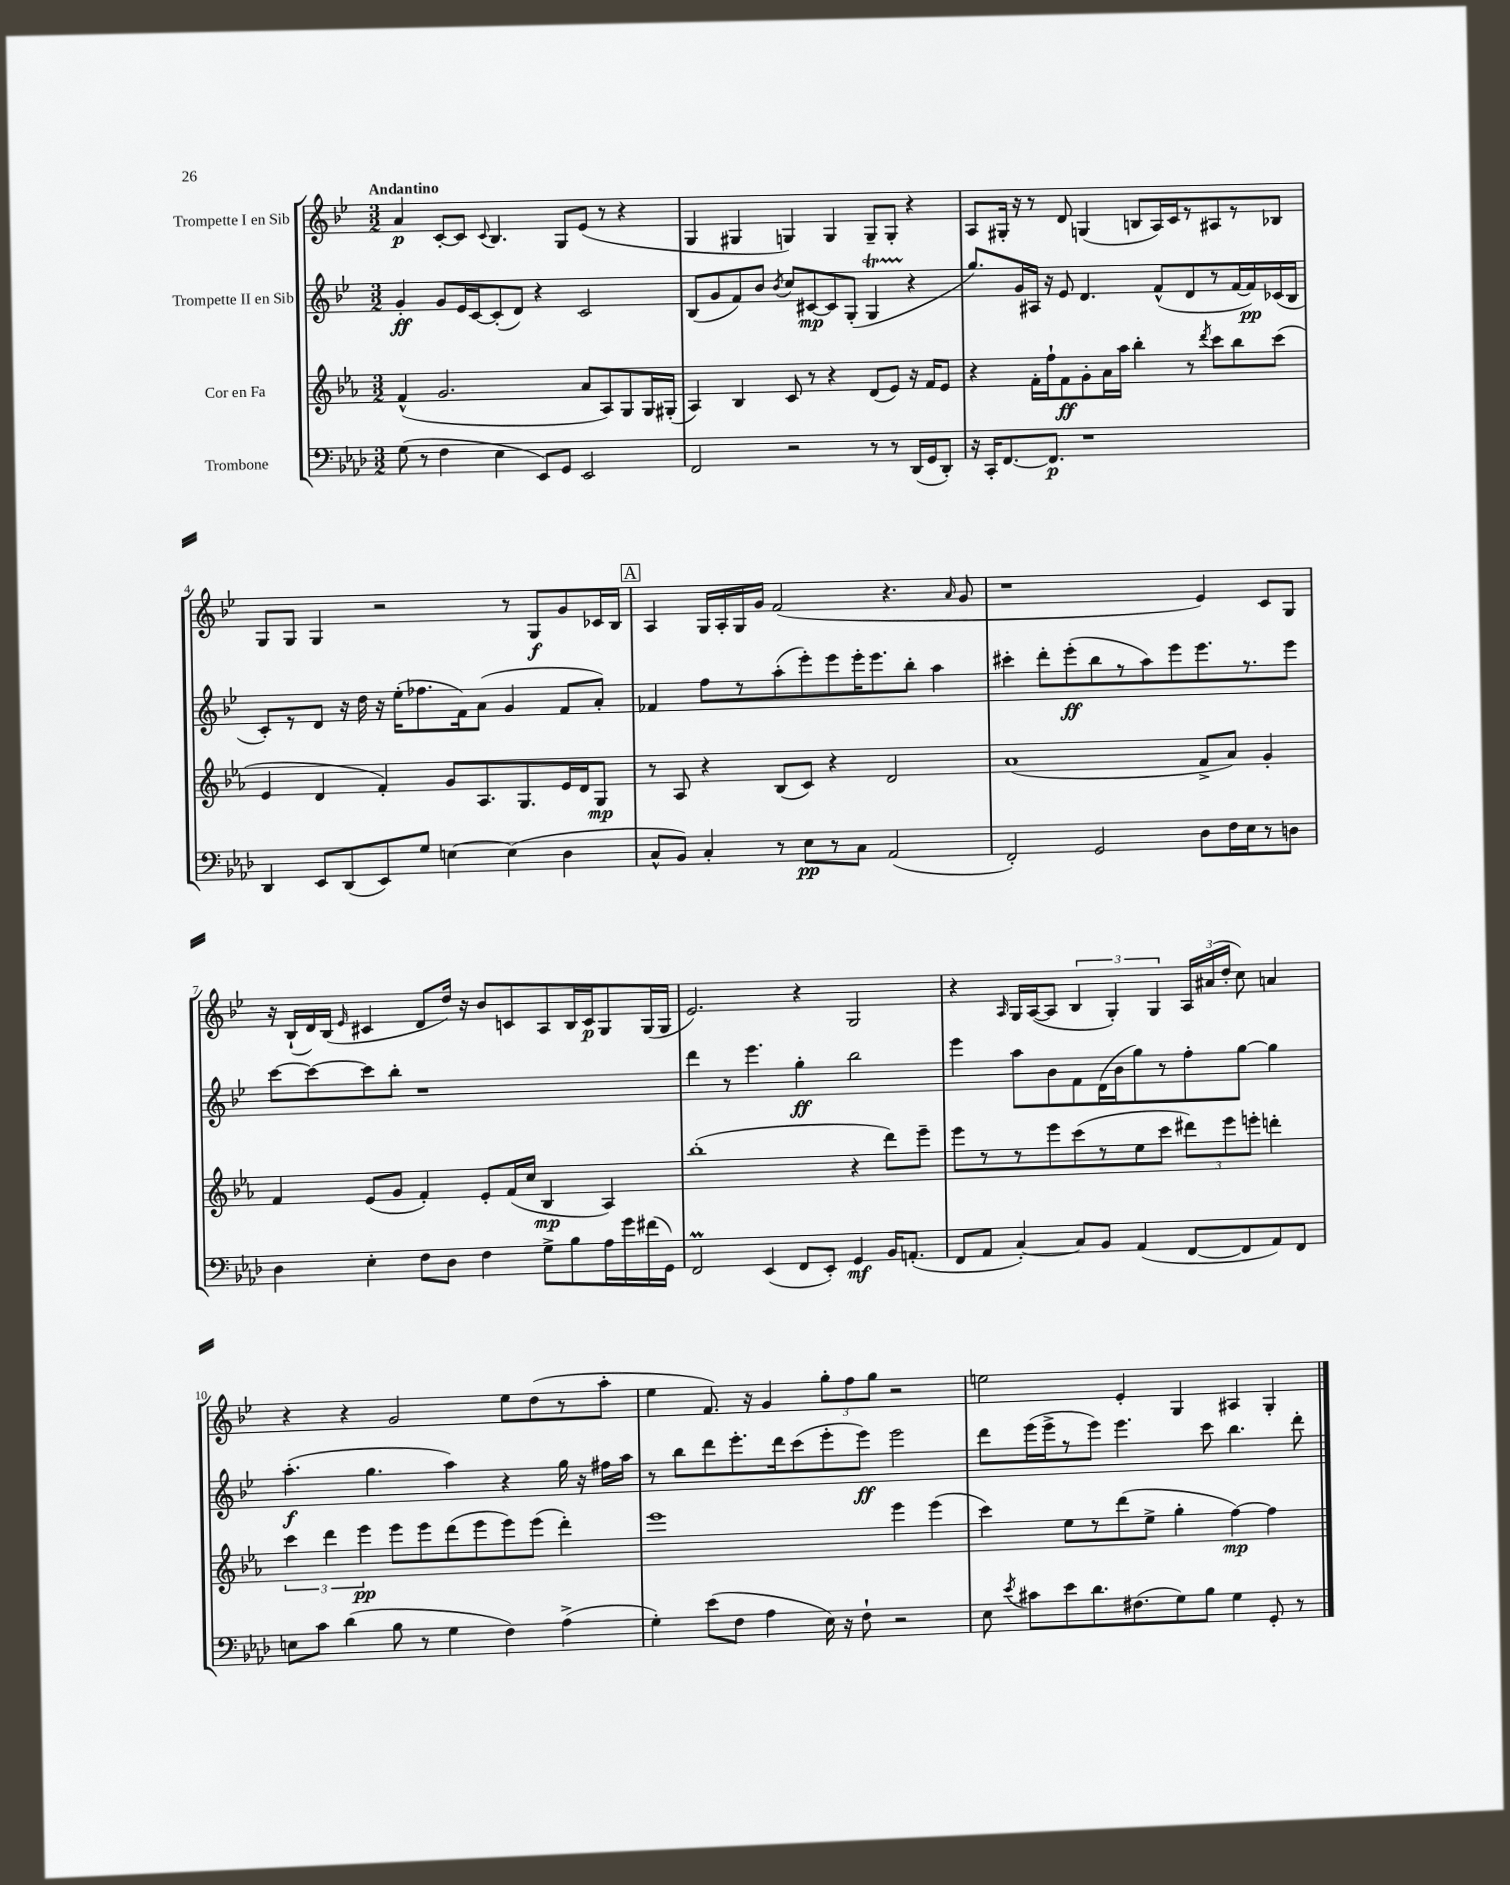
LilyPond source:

<<
\new StaffGroup <<
\new Staff = "s0" \with { instrumentName = "Trompette I en Sib" } {
    \clef treble \key bes \major \numericTimeSignature \time 3/2 \tempo "Andantino"
    \autoBeamOff a'4\p c'8[~-. c'8] \appoggiatura { c'8 } bes4. g8[ ees'8]( r8 r4 |
    g4 gis4 g4) g4 g8[-- g8]-. r4 |
    a8[ gis16]-. r16 r8 d'8 g4( b8[ a16) c'16 r8 ais8 r8 bes8] |
    g8[ g8] g4 r2 r8 g8[\f g'8 ces'16 bes16] |
    \mark \markup { \box "A" } a4 g16[ a16-. g16 g'16] f'2( r4. \grace { a'16 } g'8 |
    r1 ees'4) c'8[ g8] |
    r16 bes16[-!( d'16) bes16]( \grace { ees'16 } cis'4 d'8[ d''16]) r16 bes'8[ c'8 a8 bes16 c'16\p g8 g16( g16] |
    ees'2.) r4 g2 |
    r4 \grace { a16 } g16[ a16~( a8] \tuplet 3/2 { bes4 g4-.) g4 } \tuplet 3/2 { a16[ ais'16( d''16]-. } c''8) a'4 |
    r4 r4 g'2 ees''8[ d''8( r8 a''8]-. |
    ees''4 f'8.) r16 g'4 \tuplet 3/2 { g''8[-. f''8 g''8] } r2 |
    e''2 ees'4-. g4 ais4 g4-. \bar "|." |
}
\new Staff = "s1" \with { instrumentName = "Trompette II en Sib" } {
    \clef treble \key bes \major \numericTimeSignature \time 3/2
    \autoBeamOff g'4-.\ff g'8[ ees'16 c'16~ c'8-.( d'8]) r4 c'2 |
    bes8[( g'8 f'8) bes'8] \acciaccatura { bes'8 } c''8[ cis'8~\mp cis'8 g8]-.( g4\startTrillSpan r4\stopTrillSpan |
    g''8.[) g'16 ais16] r16 ees'8 d'4. f'8[-^( d'8 r8 f'16~ f'16\pp) ces'16( bes16] |
    c'8[-.) r8 d'8] r16 d''16 r16 ees''16[-.( fes''8. f'16) a'8]( g'4 f'8[ a'8]-.) |
    \mark \markup { \box "A" } fes'4 f''8[ r8 a''8-.( ees'''8-.) ees'''8 ees'''16-. ees'''8. bes''8]-. a''4 |
    cis'''4-. d'''8[-. ees'''8-.\ff( bes''8 r8 a''8) ees'''8 ees'''8. r8. ees'''8] |
    c'''8[~ c'''8~ c'''8 bes''8]-. r1 |
    d'''4 r8 ees'''4. g''4-.\ff bes''2 |
    ees'''4 a''8[ bes'8 f'8 d'16( bes'16 g''8) r8 f''8-. g''8]~ g''4 |
    a''4.-.\f( g''4. a''4) r4 g''16 r16 fis''16[ a''16] |
    r8 bes''8[ d'''8 ees'''8.-. d'''16 c'''8( ees'''8-. ees'''8]\ff) ees'''2 |
    d'''8[ ees'''16( ees'''16-> r8 ees'''8]) ees'''4. c'''8 bes''4. d'''8-. \bar "|." |
}
\new Staff = "s2" \with { instrumentName = "Cor en Fa" } {
    \clef treble \key ees \major \numericTimeSignature \time 3/2
    \autoBeamOff f'4-^( g'2. aes'8[ aes8) g8 g16 gis16]-.( |
    aes4) bes4 c'8 r8 r4 d'8[( ees'8]) r16 f'16[ ees'8] |
    r4 f'16[-. f''16-! f'8\ff g'8-. aes'16 aes''16] bes''4-. r8 \acciaccatura { d'''8 } c'''8[ bes''8 c'''8]( |
    ees'4 d'4 f'4-.) g'8[ aes8. g8. ees'16 d'16 g8]\mp |
    \mark \markup { \box "A" } r8 aes8 r4 bes8[( c'8]) r4 d'2 |
    aes'1( f'8[-> aes'8]) g'4-. |
    f'4 ees'8[( g'8] f'4-.) ees'8[-. f'16( c''16] bes4\mp aes4) |
    bes''1-.( r4 d'''8[) ees'''8]-- |
    ees'''8[ r8 r8 ees'''8 c'''8( r8 ees''8 c'''8] \tuplet 3/2 { dis'''8[) ees'''8 e'''8]-. } d'''4-. |
    \tuplet 3/2 { c'''4 d'''4 ees'''4\pp } ees'''8[ ees'''8 d'''8( ees'''8 ees'''8) ees'''8]( d'''4-.) |
    ees'''1 ees'''4 ees'''4( |
    c'''4) ees''8[ r8 d'''8( ees''8]-> g''4-. f''4~\mp) f''4 \bar "|." |
}
\new Staff = "s3" \with { instrumentName = "Trombone" } {
    \clef bass \key aes \major \numericTimeSignature \time 3/2
    \autoBeamOff g8( r8 f4 ees4 ees,8[) g,8] ees,2 |
    f,2 r2 r8 r8 des,16[( g,16 des,8]-.) |
    r16 c,16[-. f,8.~ f,8.]\p r1 |
    des,4 ees,8[ des,8( ees,8) g8] e4~ e4( des4 |
    \mark \markup { \box "A" } c8[-^ bes,8]) c4-. r8 ees8[\pp r8 c8] aes,2( |
    f,2-.) g,2 des8[ f16 ees16 r8 d8] |
    des4 ees4-. f8[ des8] f4 g8[-> bes8 aes16 g'16 fis'16( g,16]) |
    f,2\prall ees,4( f,8[ ees,8]-.) g,4\mf bes,16[ a,8.]-.( |
    f,8[ aes,8] c4~-.) c8[ bes,8] aes,4( f,8[~ f,8 aes,8) f,8] |
    e8[ c'8] des'4( bes8 r8 g4 f4) aes4->( |
    g4-.) ees'8[( f8] aes4 ees16) r16 f8-! r2 |
    ees8 \acciaccatura { ees'8 } cis'8[ ees'8 des'8. fis8.( g8) bes8] g4 g,8-. r8 \bar "|." |
}
>>
>>
